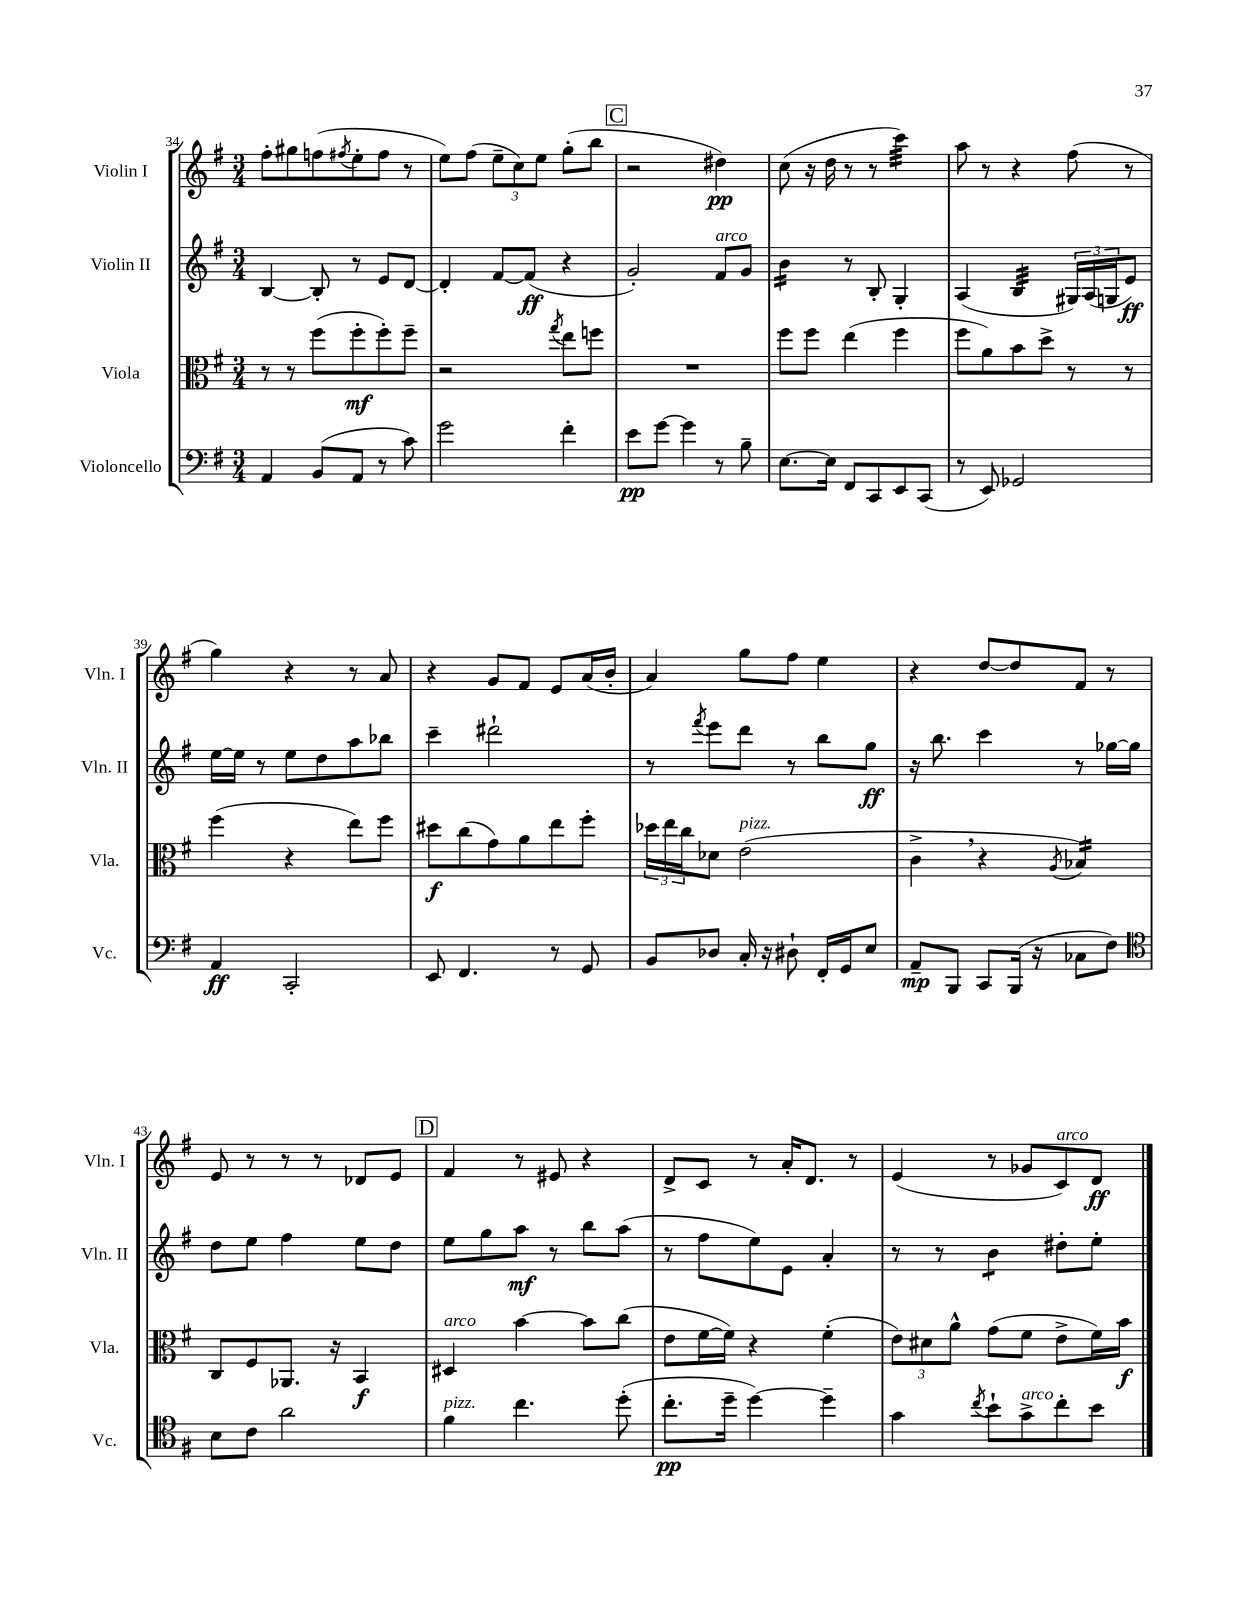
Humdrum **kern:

**kern	**kern	**kern	**kern
*staff4	*staff3	*staff2	*staff1
*clefF4	*clefC3	*clefG2	*clefG2
*k[f#]	*k[f#]	*k[f#]	*k[f#]
*M3/4	*M3/4	*M3/4	*M3/4
4AA	8r	[4B	8ff#'
.	8r	.	8gg#
(8BB	(8ff#	8B']	(8ff
.	.	.	8qff#
8AA	8ff#'	8r	8ee'
8r	8ff#')	8e	8ff#
8c)	8ff#~	[8d	8r
=	=	=	=
2g	2r	4d']	8ee)
.	.	.	(8ff#
.	.	[8f#	12ee~
.	.	.	12cc)
.	.	(8f#]	.
.	.	.	12ee
.	8qgg	.	.
4f#'	8ee	4r	(8gg'
.	8ff	.	8bb
=	=	=	=
8e	2.r	2g')	2r
[8g	.	.	.
4g]	.	.	.
8r	.	8f#	4dd#)
8B~	.	8g	.
=	=	=	=
[8.E	8ff#	4b	(8cc
.	8ff#	.	16r
16E]	.	.	16dd
8FF#	(4ee	8r	8r
8CC	.	8B'	8r
8EE	4ff#	4G'	4ccc)
(8CC	.	.	.
=	=	=	=
8r	8ff#	(4A	8aa
8EE)	8a)	.	8r
2GG-	8b	4B	4r
.	8dd^	.	.
.	8r	24G#)	(8ff#
.	.	(24A	.
.	.	24G	.
.	8r	8e)	8r
=	=	=	=
4AA	(4ff#	[16ee	4gg)
.	.	16ee]	.
.	.	8r	.
2CC'	4r	8ee	4r
.	.	8dd	.
.	8ee)	8aa	8r
.	8ff#	8bb-	8a
=	=	=	=
8EE	8dd#	4ccc~	4r
4.FF#	(8cc	.	.
.	8g)	2ddd#`	8g
.	8a	.	8f#
8r	8ee	.	8e
8GG	8ff#'	.	(16a
.	.	.	16b'
=	=	=	=
8BB	24dd-	8r	4a)
.	24ee	.	.
.	24cc	.	.
.	.	8qfff#	.
8D-	8d-	8eee	.
16C'	(2e	8ddd	8gg
16r	.	.	.
8D#`	.	8r	8ff#
16FF#'	.	8bb	4ee
16GG	.	.	.
8E	.	8gg	.
=	=	=	=
8AA~	4c^	16r	4r
.	.	8.bb	.
8BBB	.	.	.
8CC	4r	4ccc	[8dd
(16BBB	.	.	8dd]
16r	.	.	.
.	8qA	.	.
8C-	4B-)	8r	8f#
8F#)	.	[16gg-	8r
.	.	16gg-]	.
=	=	=	=
*clefC4	*	*	*
8B	8C	8dd	8e
8c	8F#	8ee	8r
2a	8.AA-	4ff#	8r
.	.	.	8r
.	16r	.	.
.	4BB	8ee	8d-
.	.	8dd	8e
=	=	=	=
4f#	4D#	8ee	4f#
.	.	8gg	.
4.cc	[4b	8aa	8r
.	.	8r	8e#
.	8b]	8bb	4r
(8dd'	(8cc	(8aa	.
=	=	=	=
8.cc'	8e	8r	8d^
.	[16f#	8ff#	8c
16dd~	16f#])	.	.
[4dd)	4r	8ee)	8r
.	.	8e	16a'
.	.	.	8.d
4dd~]	(4f#'	4a'	.
.	.	.	8r
=	=	=	=
4g	12e)	8r	(4e
.	12d#	.	.
.	.	8r	.
.	12a^^	.	.
8qcc	.	.	.
8b`	(8g	4b	8r
8g^	8f#	.	8g-
8cc'	8e^	8dd#'	8c)
8b	16f#)	8ee'	8d
.	16b	.	.
==	==	==	==
*-	*-	*-	*-
